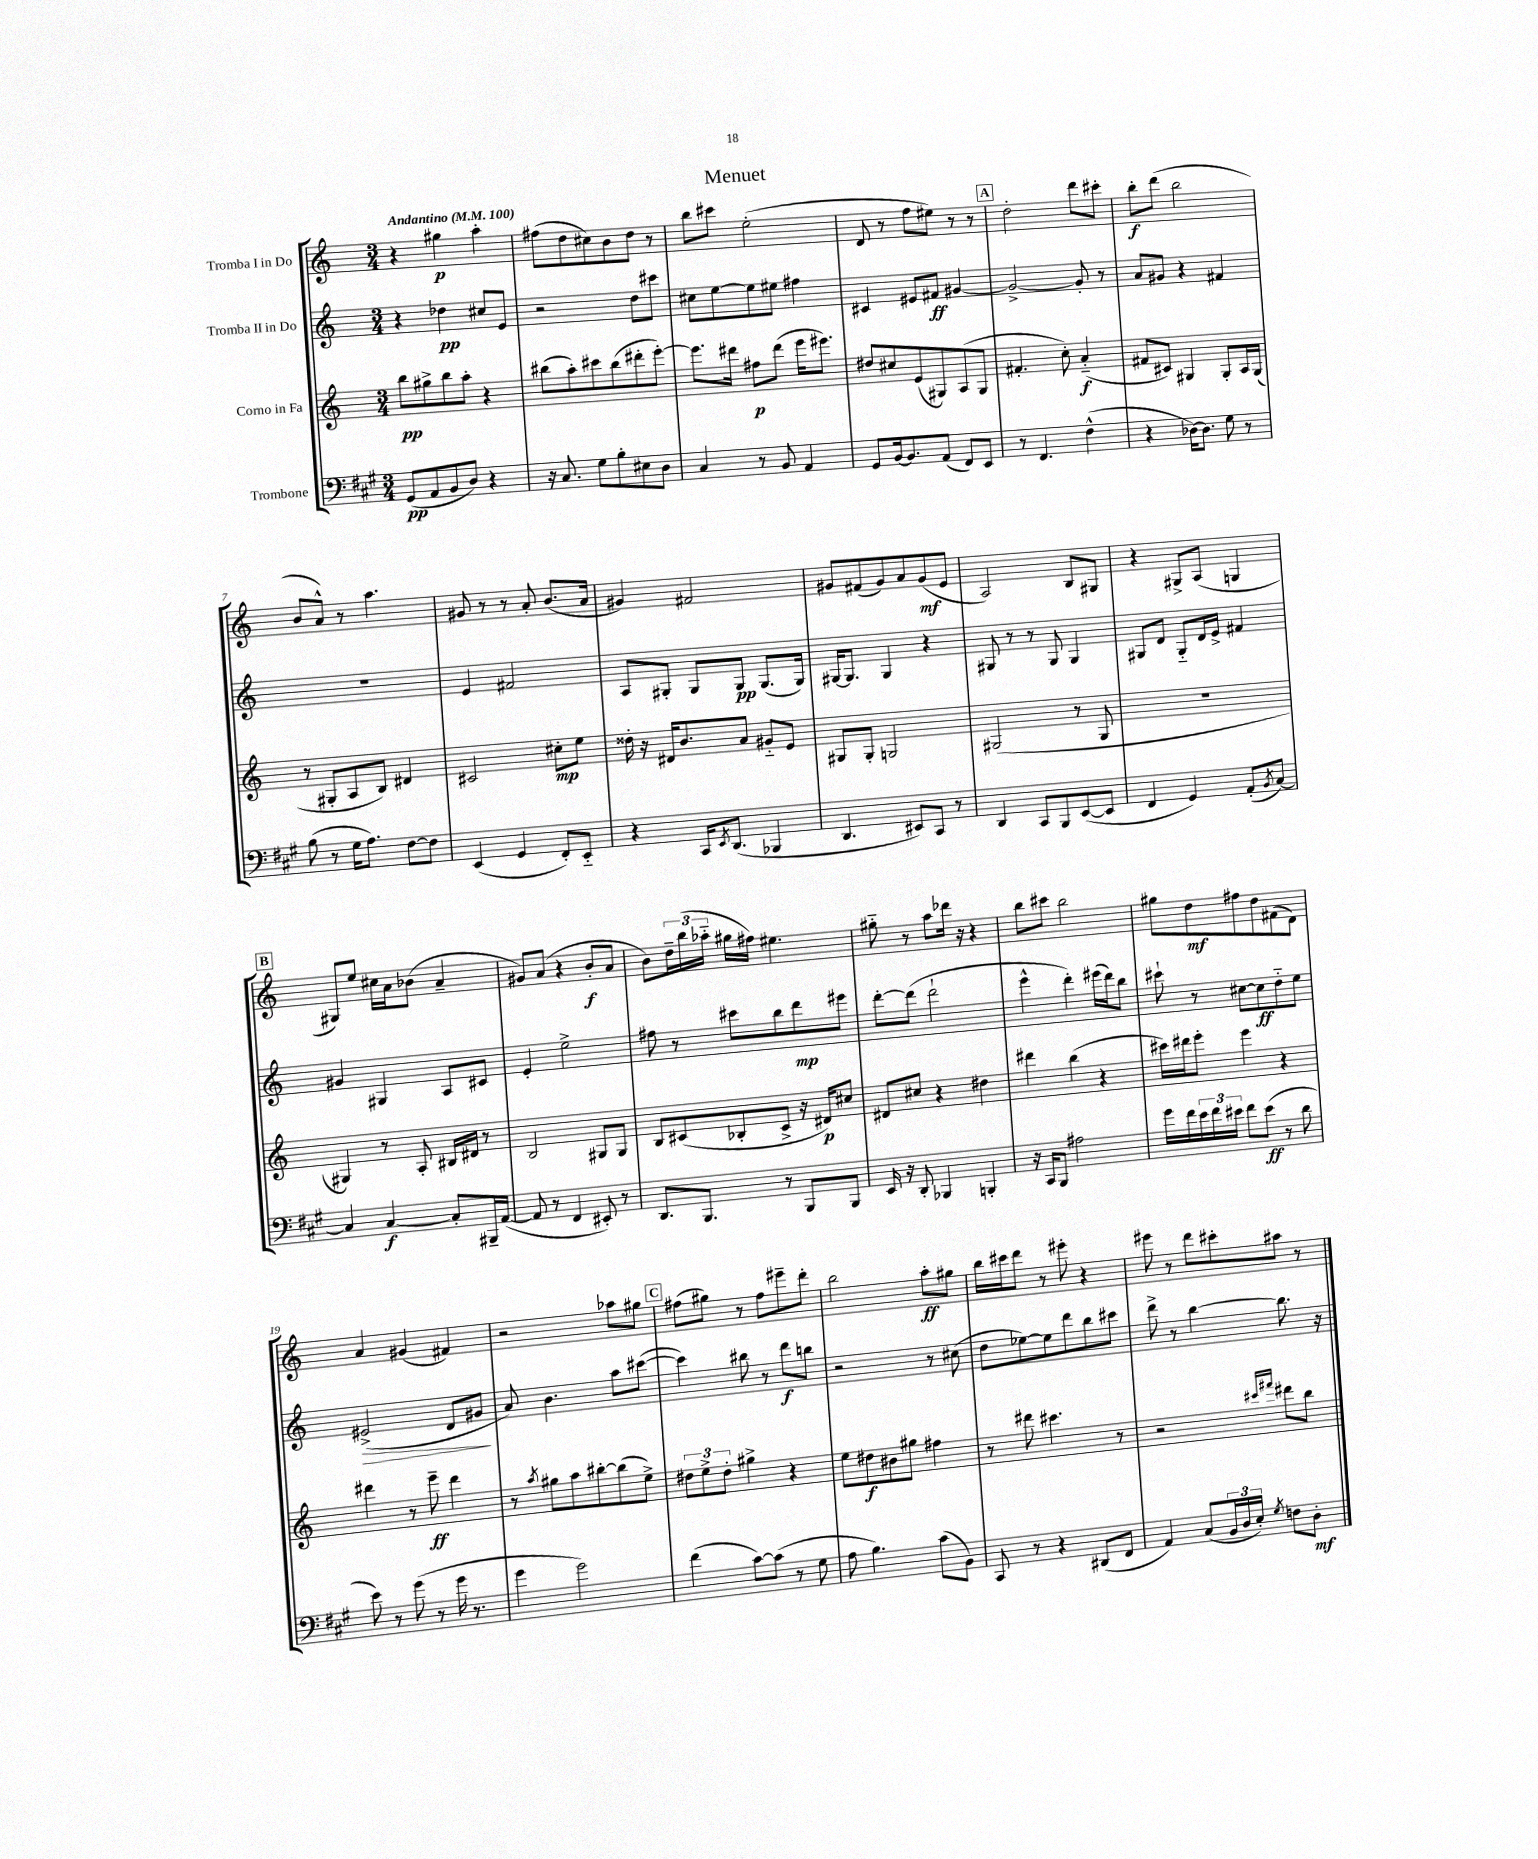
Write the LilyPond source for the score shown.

\header { title = "Menuet" }
<<
\new StaffGroup <<
\new Staff = "s0" \with { instrumentName = "Tromba I in Do" } {
    \clef treble \key c \major \numericTimeSignature \time 3/4 \tempo "Andantino" 4 = 100
    r4 gis''4\p a''4-. |
    fis''8( d''8 cis''8) b'8 d''8 r8 |
    b''8 cis'''8 e''2-.( |
    d'8 r8 f''8 eis''8) r8 r8 |
    \mark \markup { \box "A" } d''2-. d'''8 cis'''8-. |
    b''8-.\f d'''8( b''2 |
    b'8 a'8-^) r8 a''4. |
    gis'8 r8 r8 a'8-. b'8.( a'16 |
    gis'4) fis'2 |
    gis'8 fis'8( gis'8) a'8 gis'8\mf( e'8 |
    a2) b8 gis8 |
    r4 gis8-> a8( g4 |
    \mark \markup { \box "B" } gis8) e''8 cis''16 a'16 bes'8( a'4-- |
    gis'8) a'8( r4 b'8-.\f a'8 |
    b'8) \tuplet 3/2 { d''16-- b''16( aes''16-_ } gis''16 fis''16) eis''4. |
    gis''8-_ r8 a''8 des'''16 r16 r4 |
    b''8 cis'''8 b''2 |
    gis''8 d''8\mf fis''8 d''8 fis'8( d'8) |
    a'4 gis'4( fis'4) |
    r2 aes''8 gis''8 |
    \mark \markup { \box "C" } fis''8( gis''8) r8 fis''8 eis'''8-- d'''8-. |
    b''2 a''8-.\ff gis''8 |
    b''16 cis'''16 d'''8 r8 eis'''8-. r4 |
    eis'''8 r8 d'''8 cis'''8-. ais''8 r8 \bar "|." |
}
\new Staff = "s1" \with { instrumentName = "Tromba II in Do" } {
    \clef treble \key c \major \numericTimeSignature \time 3/4
    r4 des''4\pp cis''8 e'8 |
    r2 d''8 cis'''8 |
    cis''8 e''8~ e''8 eis''8 fis''4 |
    cis'4 eis'8 fis'8\ff gis'4~ |
    \mark \markup { \box "A" } gis'2~-> gis'8-. r8 |
    a'8 gis'8 r4 fis'4 |
    R2. |
    e'4 fis'2 |
    a8 gis8-. gis8 gis8\pp gis8.( gis16) |
    gis16~ gis8. gis4 r4 |
    gis8 r8 r8 gis8 gis4 |
    gis8 d'8 gis8-_ d'16 e'16-> fis'4 |
    \mark \markup { \box "B" } gis'4 gis4 a8 cis'8 |
    e'4-. e''2-> |
    fis''8 r8 cis'''8 b''8 d'''8\mp eis'''8 |
    d'''8~-. d'''8( d'''2-! |
    e'''4-^ d'''4-.) eis'''16( d'''16) b''8 |
    cis'''8-! r8 cis''8~ cis''8\ff d''8-_ e''8 |
    eis'2->\>( d'8 gis'8\! |
    a'8) b'4. a''8 cis'''8~( |
    \mark \markup { \box "C" } cis'''4) bis''8 r8 d'''8\f b''8 |
    r2 r8 cis''8( |
    d''8 ees''8~) ees''8 d'''8 b''8 cis'''8 |
    d'''8-> r8 b''4~ b''8. r16 \bar "|." |
}
\new Staff = "s2" \with { instrumentName = "Corno in Fa" } {
    \clef treble \key c \major \numericTimeSignature \time 3/4
    b''8\pp gis''8-> b''8 a''8-. r4 |
    bis''8( a''8-.) cis'''8 bis''8( dis'''8-. e'''8~-.) |
    e'''8. dis'''16 fis''8\p dis'''8( e'''16 eis'''8.) |
    dis''8 cis''8 e'8( gis8) a8( gis8 |
    \mark \markup { \box "A" } fis'4.-. c''8-.) a'4-_\f( |
    fis'8 cis'8) gis4 gis8-. a16 gis16( |
    r8 gis8-. a8 b8) dis'4 |
    cis'2 cis''8-.\mp e''8 |
    disis''16-. r16 dis'16 b'8. a'8 gis'8-_ e'8 |
    gis8 gis8-. g2 |
    gis2( r8 gis8 |
    R2. |
    \mark \markup { \box "B" } gis4) r8 a8-. bis16 dis'16 r8 |
    b2 gis8 gis8 |
    b8 cis'8( bes8-. cis'8-> r16 dis'16\p) cis''8 |
    dis'8 cis''8 r4 dis''4 |
    dis'''4 b''4( r4 |
    cis'''16) dis'''16 e'''8-. e'''4 r4 |
    dis'''4 r8 e'''8--\ff dis'''4 |
    r8 \acciaccatura { a''8 } gis''8 a''8 bis''8~-. bis''8( e''8->) |
    \mark \markup { \box "C" } \tuplet 3/2 { dis''8 e''8-> dis''8-. } gis''4-> r4 |
    e''8 dis''8\f bis'8 gis''8 fis''4 |
    r8 dis'''8 cis'''4. r8 |
    r2 \grace { cis'''16 fis'''16 } dis'''8 b''8 \bar "|." |
}
\new Staff = "s3" \with { instrumentName = "Trombone" } {
    \clef bass \key a \major \numericTimeSignature \time 3/4
    gis,8\pp( a,8 b,8 d8) r4 |
    r16 cis8. gis8 b8-. eis8 d8 |
    cis4 r8 b,8 a,4 |
    gis,8 b,16~ b,8. a,8( fis,8) e,8 |
    \mark \markup { \box "A" } r8 fis,4. fis4-^( |
    r4 des16~) des8. gis8 r8 |
    b8( r8 gis16 a8.) fis8~ fis8 |
    e,4( gis,4 fis,8-.) e,8-_ |
    r4 cis,16 \acciaccatura { e,8 } d,8.( bes,,4 |
    d,4. eis,8) cis,8 r8 |
    d,4 cis,8 b,,8 e,8~( e,8 |
    fis,4 gis,4) a,8-.( \acciaccatura { b,8 } cis8~) |
    \mark \markup { \box "B" } cis4 cis4~\f cis8-. bis,,16-- a,16~( |
    a,8 r8 fis,4 eis,8-.) r8 |
    d,8. b,,8. r8 b,,8 b,,8 |
    e,16 r16 d,8-. bes,,4 b,,4-. |
    r16 cis,16 b,,8 ais2 |
    gis'16 fis'16 \tuplet 3/2 { e'16 fis'16 eis'16 } fis'8 eis'8\ff( r8 d'8 |
    e'8) r8 gis'8( r8 gis'16 r8. |
    gis'4 gis'2) |
    \mark \markup { \box "C" } fis'4( cis'8~) cis'8( r8 gis8 |
    a8 b4.) cis'8( b,8) |
    cis,8 r8 r4 dis,8( fis,8 |
    a,4) cis8( \tuplet 3/2 { b,16 d16 e16-.) } \acciaccatura { gis8 } f8 d8-.\mf \bar "|." |
}
>>
>>
